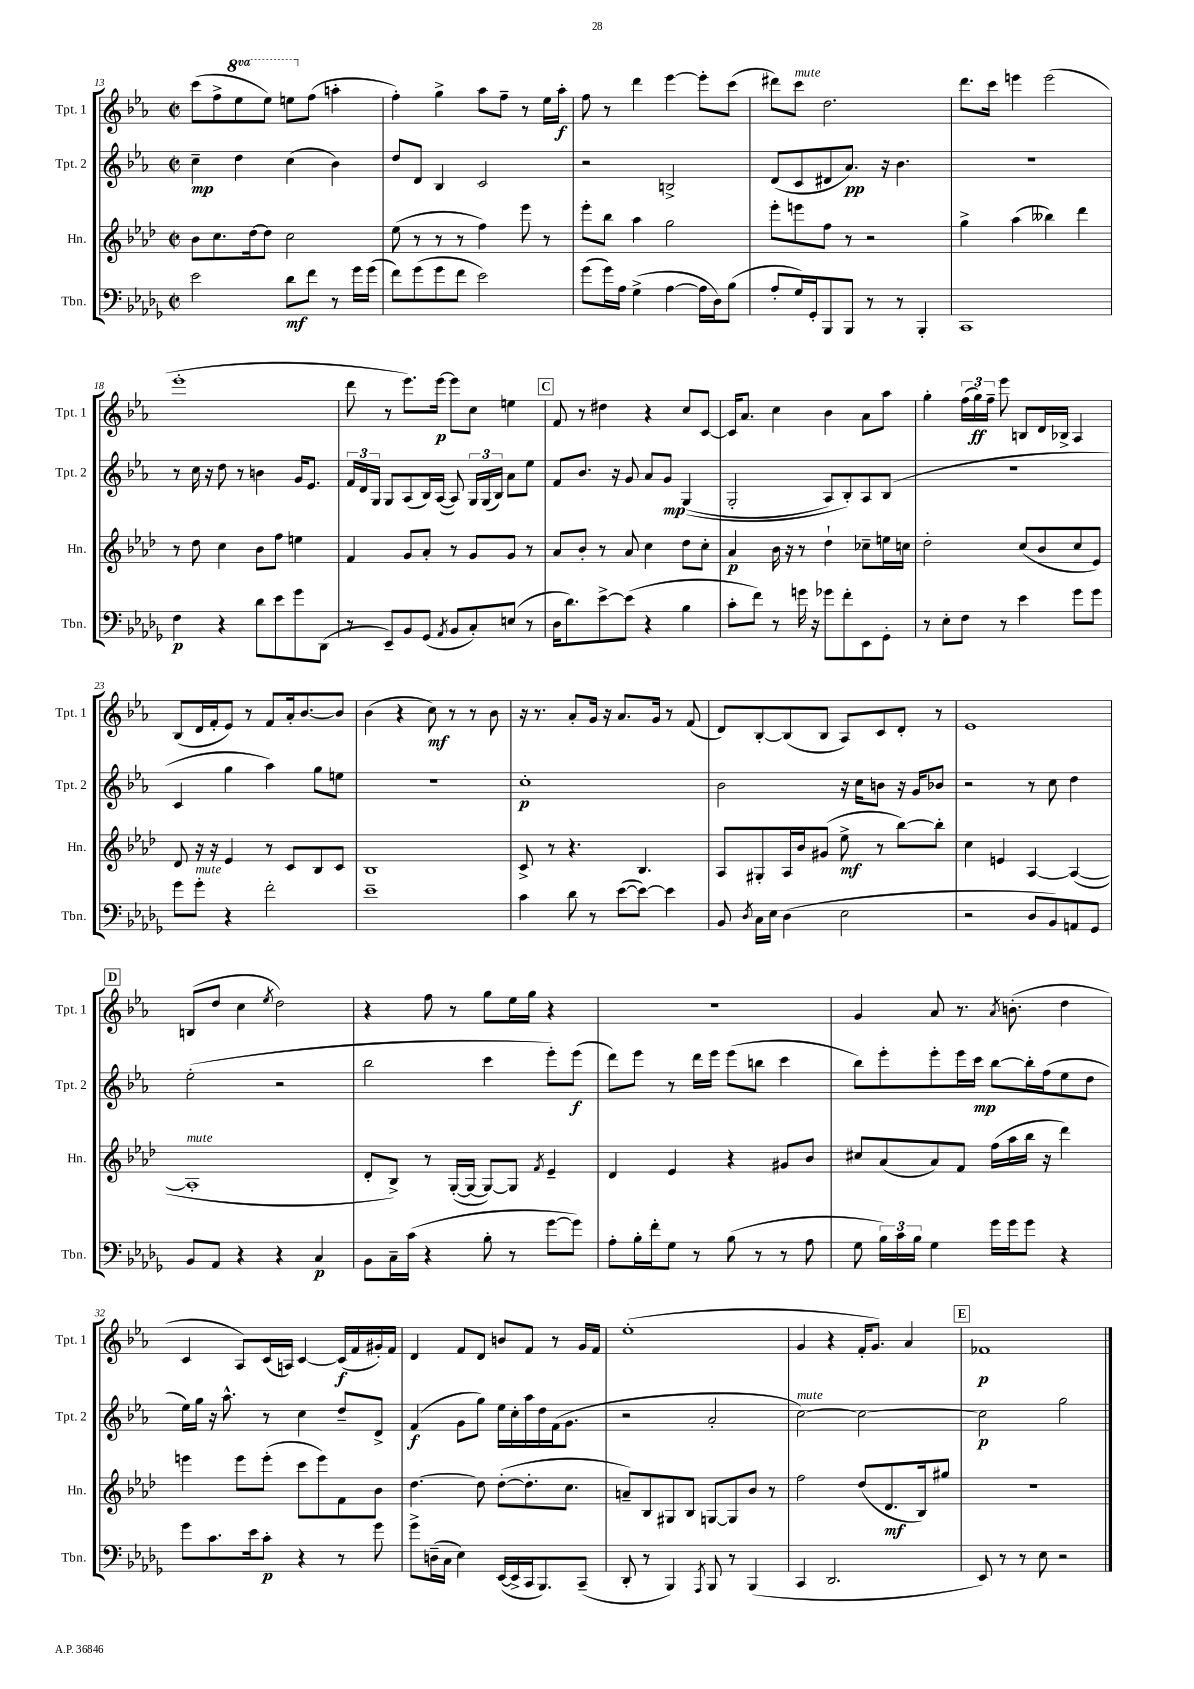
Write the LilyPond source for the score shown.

<<
\new StaffGroup <<
\new Staff = "s0" \with { instrumentName = "Tpt. 1" shortInstrumentName = "Tpt. 1" } {
    \clef treble \key ees \major \defaultTimeSignature \time 2/2 \set Staff.ottavationMarkups = #ottavation-simple-ordinals
    \autoBeamOff c'''8[( f''8-> \ottava #1 ees'''8 ees'''8]) e'''8[ \ottava #0 f''8]( a''4-. |
    f''4-.) g''4-> aes''8[ f''8]-- r8 ees''16[ aes''16]-.\f |
    f''8 r8 d'''4 ees'''4~ ees'''8[-. c'''8]( |
    dis'''8[) c'''8]^\markup { \italic "mute" } d''2. |
    d'''8.[ c'''16] e'''4 e'''2( |
    ees'''1-. |
    d'''8 r8 ees'''8.[) ees'''16]~\p ees'''8[ c''8] e''4 |
    \mark \markup { \box "C" } f'8 r8 dis''4 r4 c''8[ c'8]~ |
    c'16[ aes'8.] c''4 bes'4 aes'8[ aes''8] |
    g''4-. \tuplet 3/2 { f''16[( g''16\ff) f''16]-- } ees'''8 b8[ d'16 bes16]-> aes4 |
    bes8[( d'16 f'16-. ees'8]) r8 f'8[ aes'16-. bes'8.~ bes'8] |
    bes'4( r4 c''8\mf) r8 r8 bes'8 |
    r16 r8. aes'8[-. g'16] r16 aes'8.[ g'16] r8 f'8( |
    d'8[) bes8~-. bes8( bes8] aes8[) c'8 d'8]-. r8 |
    ees'1 |
    \mark \markup { \box "D" } b8[( d''8] c''4 \acciaccatura { ees''8 } d''2) |
    r4 f''8 r8 g''8[ ees''16 g''16] r4 |
    R1 |
    g'4 aes'8 r8. \acciaccatura { aes'8 } b'8.-.( d''4 |
    c'4 aes8[) c'16( a16]) c'4~ c'16[\f( f'16 gis'16-.) f'16] |
    d'4 f'8[ d'8] b'8[ f'8] r8 g'16[ f'16] |
    ees''1-.( |
    g'4 r4 f'16[-. g'8.]) aes'4 |
    \mark \markup { \box "E" } fes'1\p \bar "|." |
}
\new Staff = "s1" \with { instrumentName = "Tpt. 2" shortInstrumentName = "Tpt. 2" } {
    \clef treble \key ees \major \defaultTimeSignature \time 2/2
    \autoBeamOff c''4--\mp d''4 c''4( bes'4) |
    d''8[ d'8] bes4 c'2 |
    r2 b2-> |
    d'8[( c'8 dis'8 aes'8.]\pp) r16 bes'4. |
    r1 |
    r8 c''16 r16 d''8 r8 b'4 g'16[ ees'8.] |
    \tuplet 3/2 { f'16[ d'16 g16] } g8[ aes8( bes16) aes16]~( aes8) \tuplet 3/2 { g16[ g16( bes16]) } aes'8[ ees''8] |
    \mark \markup { \box "C" } f'8[ bes'8.] r16 g'8 aes'8[ g'8]\mp g4(\( |
    g2-. aes8[) bes8-.\) aes8 bes8]( |
    R1 |
    c'4 g''4 aes''4) g''8[ e''8] |
    R1 |
    c''1-.\p |
    bes'2 r16 c''16[ b'8] r16 g'16[ bes'8] |
    r2 r8 c''8 d''4 |
    \mark \markup { \box "D" } ees''2-.( r2 |
    bes''2 c'''4 ees'''8[-.) ees'''8]\f( |
    d'''8[) ees'''8] r8 d'''16[ ees'''16] ees'''8[( b''8] c'''4 |
    bes''8[) ees'''8-. ees'''8-. ees'''16 c'''16]\mp bes''8[~ bes''16-. f''16( ees''8 d''8] |
    ees''16[) g''16] r16 aes''8.-^ r8 c''4 d''8[-- d'8]-> |
    f'4\f( g'8[ g''8]) ees''16[ c''16-. aes''16 d''16 f'16( g'8.] |
    r2 aes'2-. |
    c''2~^\markup { \italic "mute" }) c''2~ |
    \mark \markup { \box "E" } c''2\p g''2 \bar "|." |
}
\new Staff = "s2" \with { instrumentName = "Hn." shortInstrumentName = "Hn." } {
    \clef treble \key aes \major \defaultTimeSignature \time 2/2
    \autoBeamOff bes'8[ c''8. des''16~ des''8] c''2 |
    ees''8( r8 r8 r8 f''4) ees'''8 r8 |
    ees'''8[-. bes''8] aes''4 g''2 |
    ees'''8[-. e'''8 f''8] r8 r2 |
    g''4-> aes''4( beses''4) des'''4 |
    r8 des''8 c''4 bes'8[ f''8] e''4 |
    f'4 g'8[ aes'8]-. r8 g'8[ g'8] r8 |
    \mark \markup { \box "C" } aes'8[ bes'8]-. r8 aes'8 c''4 des''8[ c''8]-. |
    aes'4\p bes'16 r16 r8 des''4-! ces''8[-- e''16 c''16] |
    des''2-. c''8[( bes'8 c''8 ees'8]) |
    des'8 r16 r16 ees'4 r8 c'8[ bes8 c'8] |
    bes1 |
    c'8-> r8 r4. bes4. |
    aes8[ gis8-. aes16 bes'16 gis'8]( ees''8->\mf r8 bes''8[~) bes''8]-. |
    c''4 e'4 aes4~ aes4~( |
    \mark \markup { \box "D" } aes1-.^\markup { \italic "mute" } |
    des'8[-. bes8]->) r8 g16[~-.( g16]~ g8[~) g8] \acciaccatura { f'8 } ees'4-- |
    des'4 ees'4 r4 gis'8[ bes'8] |
    cis''8[ aes'8( aes'8) f'8] f''16[( aes''16 bes''16] r16 des'''4) |
    e'''4 e'''8[ e'''8]-.( c'''8[ e'''8) f'8 bes'8] |
    des''4.~ des''8 des''8[~-.( des''8.-. c''8.] |
    a'8[--) bes8 gis8 bes8] g8[~ g8 bes'8] r8 |
    f''2 des''8[( des'8.\mf bes16) gis''8] |
    \mark \markup { \box "E" } R1 \bar "|." |
}
\new Staff = "s3" \with { instrumentName = "Tbn." shortInstrumentName = "Tbn." } {
    \clef bass \key des \major \defaultTimeSignature \time 2/2
    \autoBeamOff ees'2 des'8[\mf f'8] r8 ges'16[ ges'16]( |
    f'8[) ges'8( ges'8 f'8] ees'2) |
    ges'8[( ges'16) aes16] ges4->( aes4~ aes16[ des16) bes8]( |
    aes8[-. ges16) ges,16-. bes,,8 bes,,8] r8 r8 bes,,4-. |
    c,1 |
    f4\p r4 des'8[ ees'8 ges'8 des,8]( |
    r8 ees,8[--) bes,8 ges,8]( \acciaccatura { aes,8 } bes,8[ c8-.) e8]( r8 |
    \mark \markup { \box "C" } des16[ des'8.) ees'8~-> ees'8]( r4 bes4 |
    c'8[-. f'8]) r8 g'16 r16 ges'8[ f'8-. ees,8 ges,8]-. |
    r8 ees8[-. f8] r8 ees'4 ges'8[ ges'8] |
    ges'8[ ges'8]-.^\markup { \italic "mute" } r4 f'2-. |
    ees'1-- |
    c'4 des'8 r8 ees'8[~( ees'8]~) ees'4 |
    bes,8 \acciaccatura { des8 } c16[ ees16] des4( ees2 |
    r2 des8[ bes,8) a,8 ges,8] |
    \mark \markup { \box "D" } bes,8[ aes,8] r4 r4 c4\p |
    bes,8[ c16-- c'16]( r4 bes8-. r8 ges'8[~ ges'8]) |
    aes8[-. bes16-. f'16-. ges8] r8 bes8( r8 r8 aes8 |
    ges8 \tuplet 3/2 { bes16[) c'16 bes16] } ges4 ges'16[ ges'16 ges'8] r4 |
    ges'8[ c'8. ees'16 c'8]-.\p r4 r8 ges'8 |
    ges'8[-> d16--( c16] ees4) ees,16[~( ees,16-> c,16 bes,,8.) c,8]--( |
    des,8-. r8 bes,,4) \acciaccatura { aes,,8 } bes,,8 r8 bes,,4( |
    c,4 des,2. |
    \mark \markup { \box "E" } ees,8) r8 r8 ees8 r2 \bar "|." |
}
>>
>>
\layout { \context { \Score currentBarNumber = #13 } }
